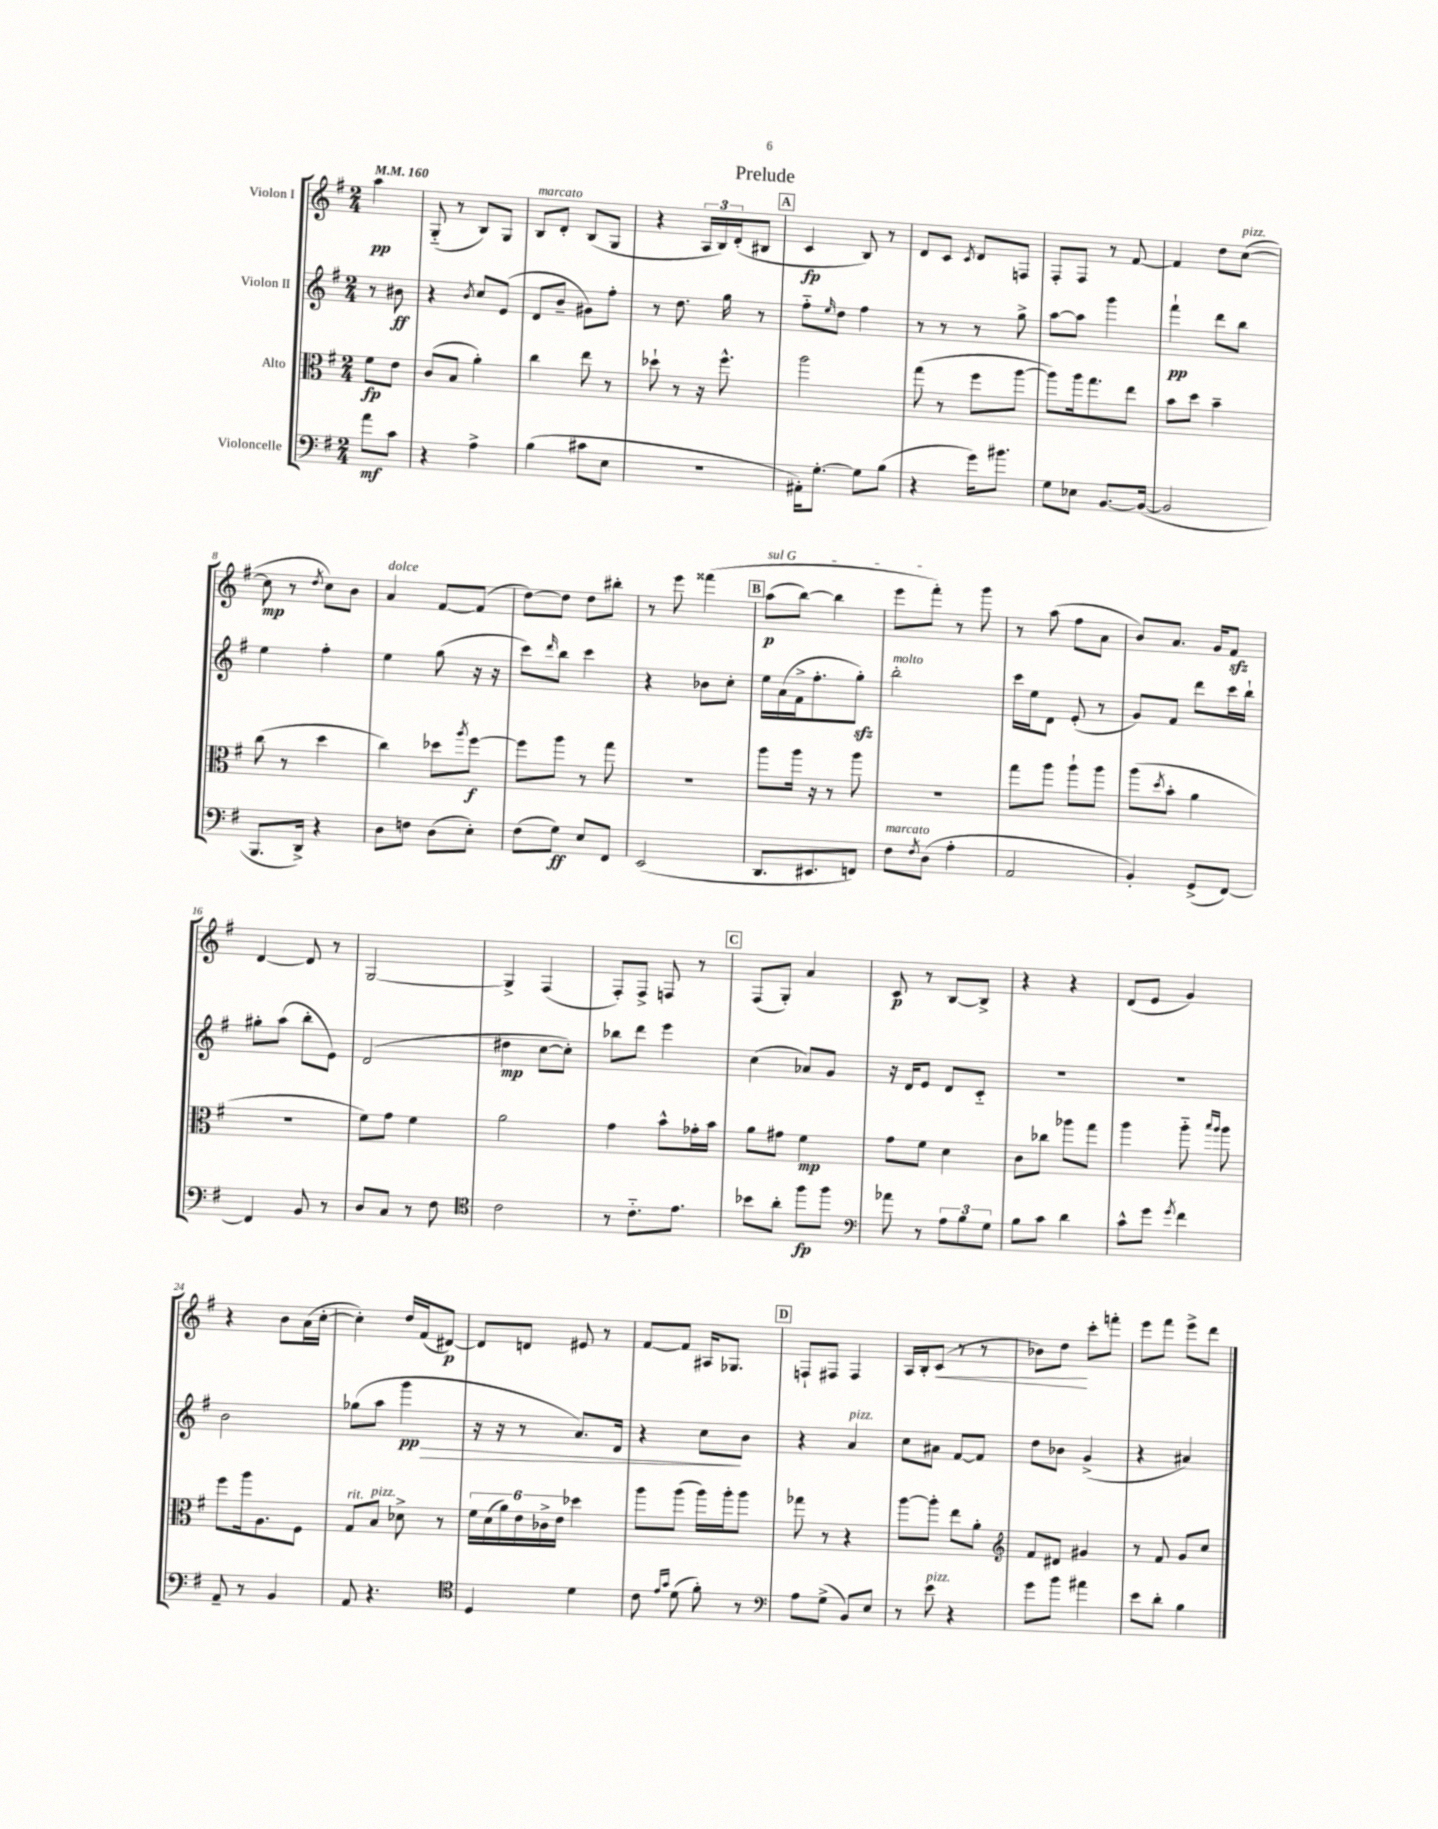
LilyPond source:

\header { title = "Prelude" }
<<
\new StaffGroup <<
\new Staff = "s0" \with { instrumentName = "Violon I" } {
    \clef treble \key g \major \numericTimeSignature \time 2/4 \partial 4 \tempo 4 = 160
    a''4\pp |
    g8-_( r8 b8) g8 |
    b8^\markup { \italic "marcato" } d'8-. b8( g8 |
    r4 \tuplet 3/2 { a16 b16) d'16-.( } bis8 |
    \mark \markup { \box "A" } c'4\fp b8) r8 |
    d'8 c'8 \acciaccatura { c'8 } d'8 f8 |
    fis8-. fis8 r8 fis'8~ |
    fis'4 d''8 c''8~^\markup { \italic "pizz." }( |
    c''8\mp r8 \acciaccatura { d''8 } c''8) b'8 |
    a'4^\markup { \italic "dolce" } fis'8~ fis'8( |
    d''8~) d''8 d''8 bis''8-. |
    r8 e'''8 fisis'''4\( |
    \mark \markup { \box "B" } \once \override TextSpanner.bound-details.left.text = \markup { \italic "sul G" } a''8\p\startTextSpan( b''8~) b''4 |
    e'''8 fis'''8-.\stopTextSpan\) r8 g'''8 |
    r8 a''8( fis''8 a'8 |
    b'8) a'8. g'16 fis'8\sfz |
    d'4~ d'8 r8 |
    g2~ |
    g4-> fis4( |
    fis8-.) fis8-> f8 r8 |
    \mark \markup { \box "C" } fis8( g8-.) a'4 |
    c'8\p r8 b8~ b8-> |
    r4 r4 |
    d'8( e'8 g'4) |
    r4 b'8 a'16( c''16~-. |
    c''4-.) d''16 fis'16( dis'8~\p) |
    dis'8 d'8 eis'8 r8 |
    fis'8~ fis'8 ais16 ges8. |
    \mark \markup { \box "D" } f8-! fis8 fis4 |
    a16 b16-. c'8\<( r8 r8 |
    bes'8) d''8\! c'''8-. f'''8-. |
    e'''8 fis'''8 e'''8-> d'''8 \bar "|." |
}
\new Staff = "s1" \with { instrumentName = "Violon II" } {
    \clef treble \key g \major \numericTimeSignature \time 2/4 \partial 4
    r8 bis'8\ff |
    r4 \acciaccatura { b'8 } c''8 e'8( |
    d'8 b'8-- gis'8) fis''8-. |
    r8 d''8. g''16 r8 |
    \mark \markup { \box "A" } fis''8-_ \grace { e''16 } d''8 fis''4 |
    r8 r8 r8 g''8-> |
    a''8~ a''8 g'''4 |
    fis'''4-!\pp d'''8 b''8 |
    e''4 fis''4-. |
    e''4 g''8( r16 r16 |
    c'''8) \grace { d'''16 } b''8 c'''4 |
    r4 bes'8 c''8-. |
    \mark \markup { \box "B" } e''16 a'16( fis'16-> fis''8.-. g''8-.\sfz) |
    b''2-.^\markup { \italic "molto" } |
    c'''16 e''16 d'8 e'8-.( r8 |
    g'8) fis'8 d'''8 c'''16 b''16-! |
    gis''8-. a''8( b''8-. e'8) |
    d'2( |
    dis''4\mp c''8~ c''8-.) |
    bes''8 d'''8 e'''4 |
    \mark \markup { \box "C" } c''4( aes'8) g'8 |
    r16 d'16 e'8 d'8 c'8-_ |
    r2 |
    R2 |
    b'2 |
    ges''8( a''8 g'''4\pp\> |
    r16 r16 r8 a'8.) d'16 |
    r4 c''8\! b'8 |
    \mark \markup { \box "D" } r4 a'4^\markup { \italic "pizz." } |
    c''8 ais'8 fis'8~ fis'8 |
    d''8 bes'8 g'4->( |
    r4 ais'4) \bar "|." |
}
\new Staff = "s2" \with { instrumentName = "Alto" } {
    \clef alto \key g \major \numericTimeSignature \time 2/4 \partial 4
    fis'8\fp e'8 |
    c'8( b8 a'4-.) |
    c''4 e''8 r8 |
    des''8-! r8 r16 fis''8.-^ |
    \mark \markup { \box "A" } a''2 |
    g''8( r8 fis''8 a''8~ |
    a''8) a''16 g''8. e''8 |
    b'8 d''8 b'4-- |
    c''8( r8 d''4 |
    c''4) des''8 \acciaccatura { a''8 } fis''8~\f |
    fis''8 a''8 r8 g''8 |
    r2 |
    \mark \markup { \box "B" } a''8 a''16 r16 r8 a''8 |
    r2 |
    g''8 a''8 a''8-! a''8 |
    a''8( \acciaccatura { d''8 } b'8-. a'4 |
    r2 |
    fis'8) g'8 fis'4 |
    a'2 |
    g'4 b'8-^ ges'16-. b'16 |
    \mark \markup { \box "C" } a'8 gis'8 fis'4\mp |
    g'8 fis'8 d'4 |
    c'8 ces''8 aes''8 g''8 |
    a''4 a''8-_ \grace { b''16 a''16 } a''8 |
    fis''8 a''16 a8. fis8 |
    g8^\markup { \italic "rit." } b8^\markup { \italic "pizz." } des'8-> r8 |
    \tuplet 6/4 { fis'16 d'16( a'16) e'16 ces'16-> e'16 } des''4 |
    a''8 a''8( a''16) a''16-. a''8 |
    \mark \markup { \box "D" } ges''8 r8 r4 |
    a''8~ a''8-. e''8 a'8-. |
    \clef treble fis'8 dis'8 gis'4 |
    r8 fis'8 g'8 c''8 \bar "|." |
}
\new Staff = "s3" \with { instrumentName = "Violoncelle" } {
    \clef bass \key g \major \numericTimeSignature \time 2/4 \partial 4
    a'8\mf c'8 |
    r4 a4-> |
    b4( cis'8 e8 |
    r2 |
    \mark \markup { \box "A" } ais,16-.) g8.~-. g8 b8( |
    r4 g'16) bis'8. |
    g8 ees8 b,8.~ b,16~( |
    b,2 |
    b,,8. d,16->) r4 |
    d8 f8 d8( e8-.) |
    fis8( g8\ff) e8 fis,8 |
    e,2( |
    \mark \markup { \box "B" } d,8. eis,8. f,8) |
    fis8^\markup { \italic "marcato" } \acciaccatura { fis8 } d8( a4-. |
    a,2 |
    b,4-.) g,8->( fis,8~) |
    fis,4 b,8 r8 |
    d8 c8 r8 fis8 |
    \clef tenor c'2 |
    r8 c'8.-_ e'8. |
    \mark \markup { \box "C" } bes'8 a'8-. fis''8\fp fis''8 |
    \clef bass aes'8 r8 \tuplet 3/2 { a8 b8 g8 } |
    b8 c'8 d'4 |
    c'8-^ g'8 \acciaccatura { g'8 } fis'4 |
    a,8-- r8 b,4 |
    a,8 r4. |
    \clef tenor d4 d'4 |
    c'8 \grace { e'16 g'16 } d'8( fis'8-.) r8 |
    \mark \markup { \box "D" } \clef bass a8 g8->( b,8) e8 |
    r8 e'8^\markup { \italic "pizz." } r4 |
    g'8 b'8 ais'4 |
    e'8 d'8-. b4 \bar "|." |
}
>>
>>
